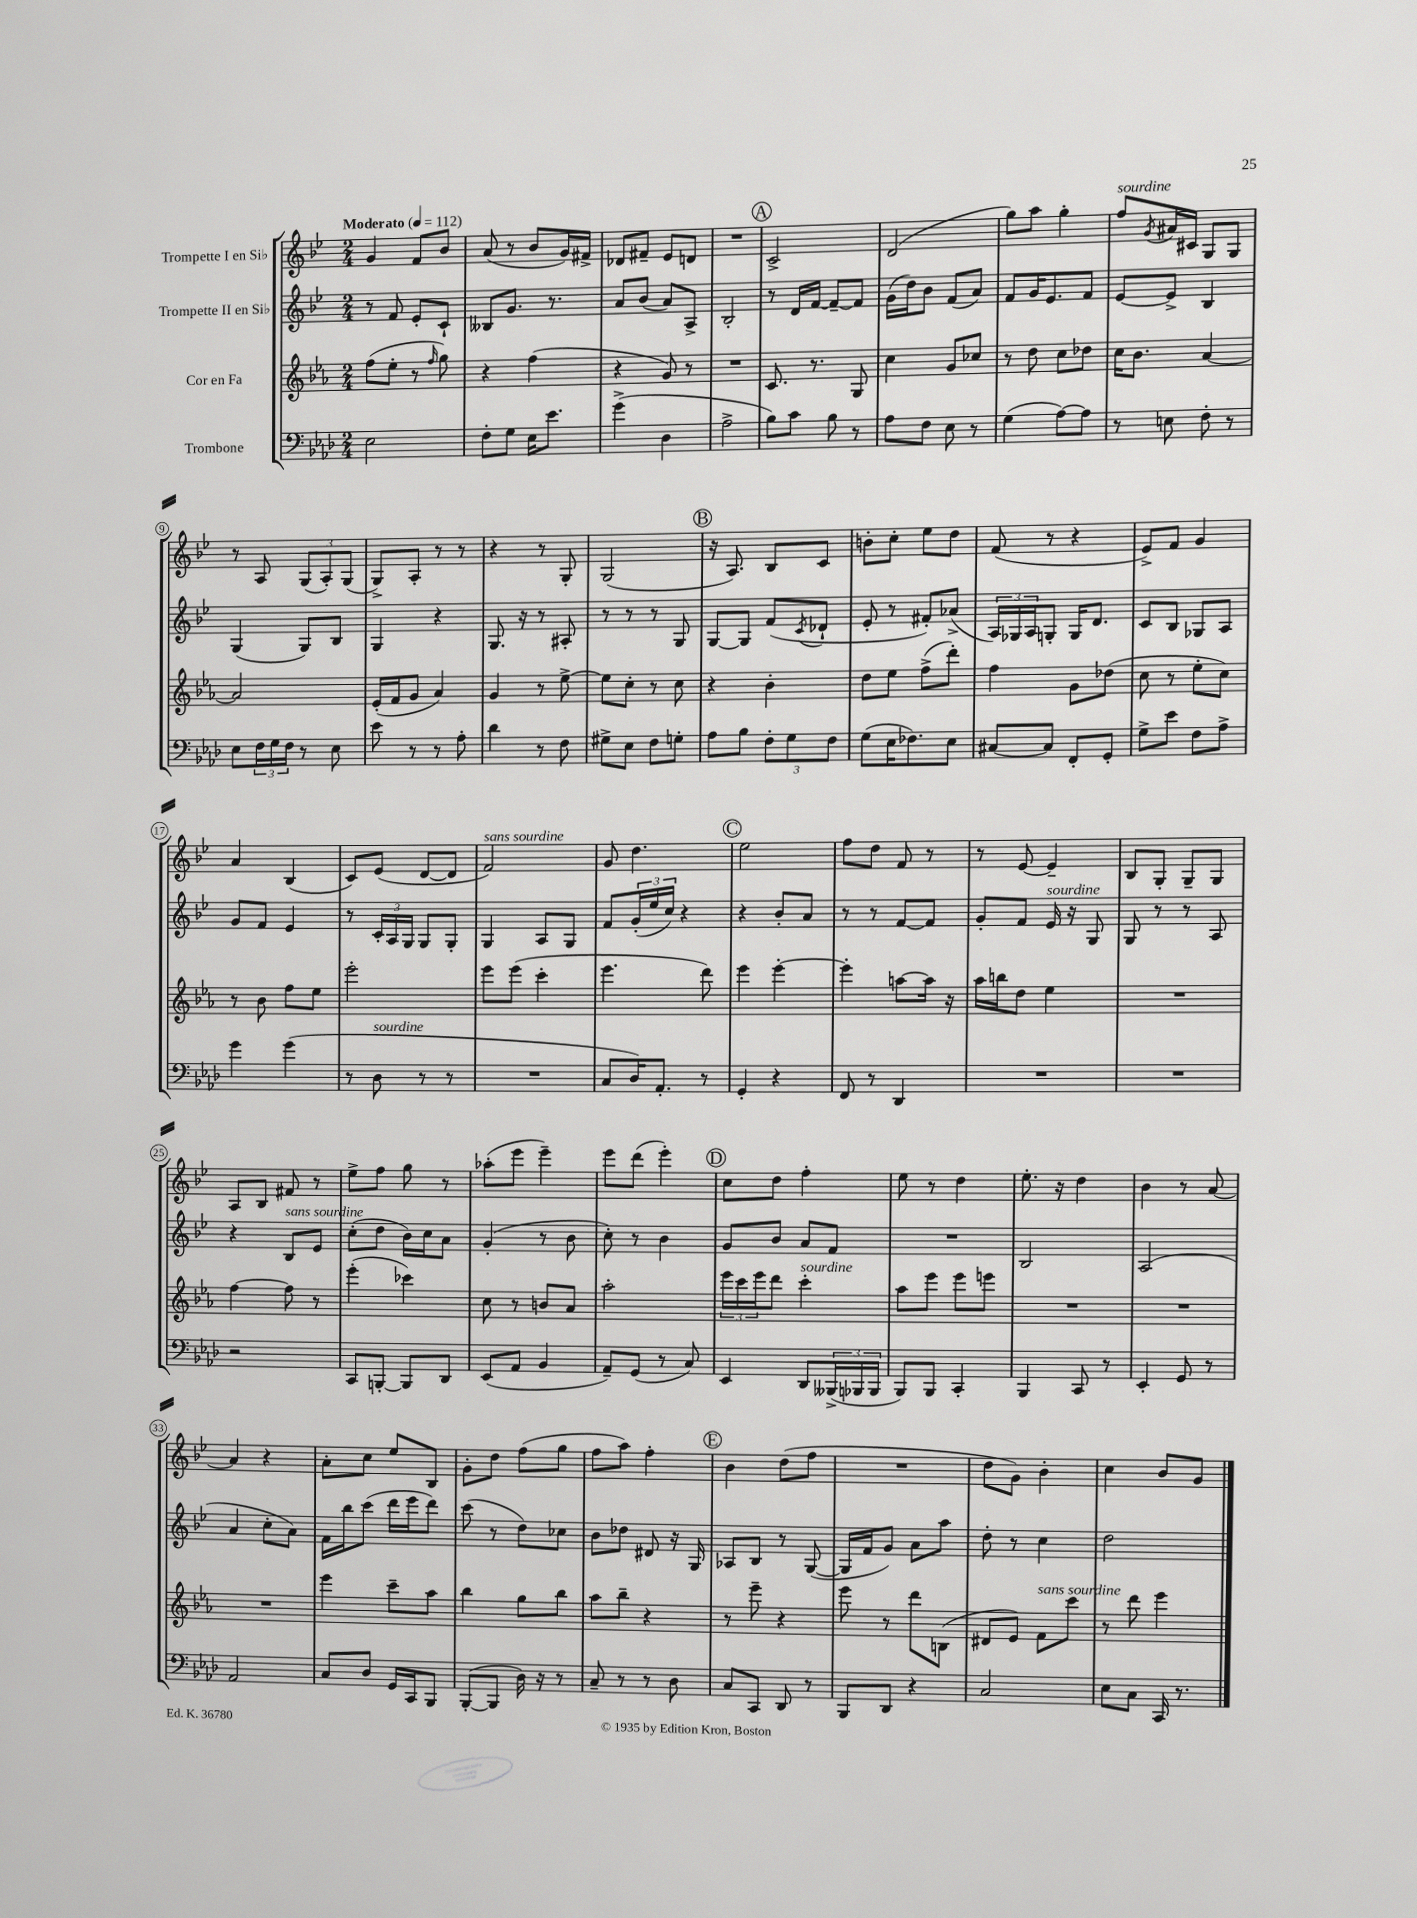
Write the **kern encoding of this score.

**kern	**kern	**kern	**kern
*staff4	*staff3	*staff2	*staff1
*clefF4	*clefG2	*clefG2	*clefG2
*k[b-e-a-d-]	*k[b-e-a-]	*k[b-e-]	*k[b-e-]
*M2/4	*M2/4	*M2/4	*M2/4
*MM112	*MM112	*MM112	*MM112
2E-	(8ff	8r	4g
.	8ee-'	8f	.
.	8r	8e-'	8f
.	16qqff	.	.
.	8gg)	8c`	8b-
=	=	=	=
8F'	4r	8B--	(8a
8G	.	8.g	8r
16E-	(4ff	.	8b-
8.e-	.	8.r	.
.	.	.	16g)
.	.	.	16f#^
=	=	=	=
(4g^	4r	8a	8d-
.	.	(8b-	8f#~
4D-	8g)	8a)	8e-
.	8r	8A^	8d
=	=	=	=
2A-^	2r	2B-'	2r
=	=	=	=
8B-)	8.c	8r	2c^
8c	.	16d	.
.	8.r	[16f	.
8B-	.	8f~_	.
8r	8G	8f]	.
=	=	=	=
8A-	4cc	(16g	(2d
.	.	16dd)	.
8F	.	8b-	.
8E-	8g	(8f	.
8r	8cc-	8a)	.
=	=	=	=
(4G	8r	8f	8gg)
.	8dd	16g	8aa
.	.	8.e-	.
[8A-)	8cc	.	4gg'
8A-]	8dd-	8f	.
=	=	=	=
8r	16cc	[8e-	8ff
.	8.b-	.	.
.	.	.	8qg
8E	.	8e-^]	16a#
.	.	.	16c#
8F'	[4a-	4B-	8G
8r	.	.	8G
=	=	=	=
8E-	2a-]	(4G	8r
24F	.	.	8A
24G	.	.	.
24F	.	.	.
8r	.	8G)	(12G
.	.	.	12A')
8E-	.	8B-	.
.	.	.	(12G
=	=	=	=
8e-	(16e-'	4G	8G^)
.	16f	.	.
8r	8g	.	8A'
8r	4a-)	4r	8r
8A-'	.	.	8r
=	=	=	=
4d-	4g	8.G	4r
.	.	16r	.
8r	8r	8r	8r
8F	[8ee-^	8A#'	8G'
=	=	=	=
8G#^	8ee-]	8r	(2G
8E-	8cc'	8r	.
8F	8r	8r	.
8G'	8cc	8G	.
=	=	=	=
8A-	4r	[8G	16r
.	.	.	8.A)
8B-	.	8G]	.
12F'	4b-'	(8f	8B-
12G	.	.	.
.	.	8qc	.
.	.	8d-`	8c
12F	.	.	.
=	=	=	=
(8G	8dd	8e-'	8b'
16E-	8ee-	8r	8cc'
8.F-)	.	.	.
.	(8ff^	8f#')	8ee-
8E-	8ddd')	(8a-^	8dd
=	=	=	=
[8C#	4ff	24A)	(8f
.	.	24G-	.
.	.	24A	.
8C#]	.	8G'	8r
8FF'	8g	16G	4r
.	.	8.d	.
8GG'	(8dd-	.	.
=	=	=	=
8G^	8cc	8c	8e-^)
8e-	8r	8B-	8f
8F	8ee-'	8G-	4g
8A-^	8cc)	8A	.
=	=	=	=
4g	8r	8g	4a
.	8b-	8f	.
(4g	8ff	4e-	(4B-
.	8ee-	.	.
=	=	=	=
8r	2eee-'	8r	8c)
8D-	.	24c'	(8e-
.	.	24A	.
.	.	24G	.
8r	.	8G	[8d
8r	.	8G'	8d]
=	=	=	=
2r	8eee-	4G	2f)
.	(8eee-	.	.
.	4ccc'	8A	.
.	.	8G	.
=	=	=	=
8C	4.eee-	8f	8g
16D-)	.	(24g'	4.dd
.	.	24ee-	.
8.AA-'	.	.	.
.	.	24cc)	.
.	.	4r	.
8r	8ddd)	.	.
=	=	=	=
4GG'	4eee-	4r	2ee-
4r	[4eee-'	8b-'	.
.	.	8a	.
=	=	=	=
8FF	4eee-']	8r	8ff
8r	.	8r	8dd
4DD-	[8aa	[8f	8f
.	16aa]	8f]	8r
.	16r	.	.
=	=	=	=
2r	16aa-	8g'	8r
.	16bb	.	.
.	8dd	8f	[8e-
.	4ee-	16e-	4e-~]
.	.	16r	.
.	.	8G	.
=	=	=	=
2r	2r	8G	8B-
.	.	8r	8G'
.	.	8r	8G~
.	.	8A	8G
=	=	=	=
2r	[4ff	4r	8A
.	.	.	8B-
.	8ff]	8B-	8f#
.	8r	8e-	8r
=	=	=	=
8CC	(4eee-'	(8cc'	8ee-^
[8BBB'	.	8dd	8ff
8BBB]	4ccc-)	16b-)	8gg
.	.	16cc	.
8DD-	.	8a	8r
=	=	=	=
(8EE-	8cc	(4g'	(8aa-'
8AA-	8r	.	8eee-
4BB-	8b	8r	4eee-~)
.	8a-	8b-	.
=	=	=	=
8AA-~)	2aa-'	8cc')	8eee-
(8GG	.	8r	(8ddd
8r	.	4b-	4eee-')
8C)	.	.	.
=	=	=	=
4EE-	24eee-	8g	8cc
.	24ccc	.	.
.	24eee-	.	.
.	8ddd	8b-	8dd
8DD-	4ccc'	8a	4ff'
(24BBB--^	.	8f	.
24BBB-	.	.	.
24BBB-	.	.	.
=	=	=	=
8BBB-)	8aa-	2r	8ee-
8BBB-	8eee-	.	8r
4CC'	8eee-	.	4dd
.	8eee	.	.
=	=	=	=
4BBB-	2r	2B-	8.ee-'
.	.	.	16r
8CC	.	.	4dd
8r	.	.	.
=	=	=	=
4EE-'	2r	(2A	4b-
8GG	.	.	8r
8r	.	.	[8a
=	=	=	=
2AA-	2r	4a	4a]
.	.	8cc'	4r
.	.	8a)	.
=	=	=	=
8C	4eee-	16f	8a'
.	.	16bb-	.
8D-	.	(8ccc	8cc
16GG	8ccc~	16ddd	8ee-
16CC	.	16eee-	.
8BBB-	8aa-	8ddd)	8B-
=	=	=	=
([8BBB-'	4bb-	(8ccc	8g'
8BBB-]	.	8r	8dd
16D-)	8gg	8dd)	(8ff
16r	.	.	.
8r	8bb-	8cc-	8gg
=	=	=	=
8C~	8aa-	8b-	8ff
8r	8bb-~	8dd-	8aa)
8r	4r	8d#	4ff'
8D-	.	16r	.
.	.	16G	.
=	=	=	=
8C	8r	8A-	4b-
8CC	8eee-~	8B-	.
8DD-	4r	8r	(8dd
8r	.	([8G	8ff
=	=	=	=
8BBB-	8eee-	16G]	2r
.	.	16f	.
8DD-	8r	8g)	.
4r	8ddd	8a	.
.	(8B	8aa	.
=	=	=	=
2C	8d#	8dd'	8dd
.	8e-)	8r	8g)
.	8f	4cc	4b-'
.	8ccc	.	.
=	=	=	=
8E-	8r	2dd	4cc
8C	8ddd	.	.
16CC	4eee-	.	8b-
8.r	.	.	.
.	.	.	8g
==	==	==	==
*-	*-	*-	*-
